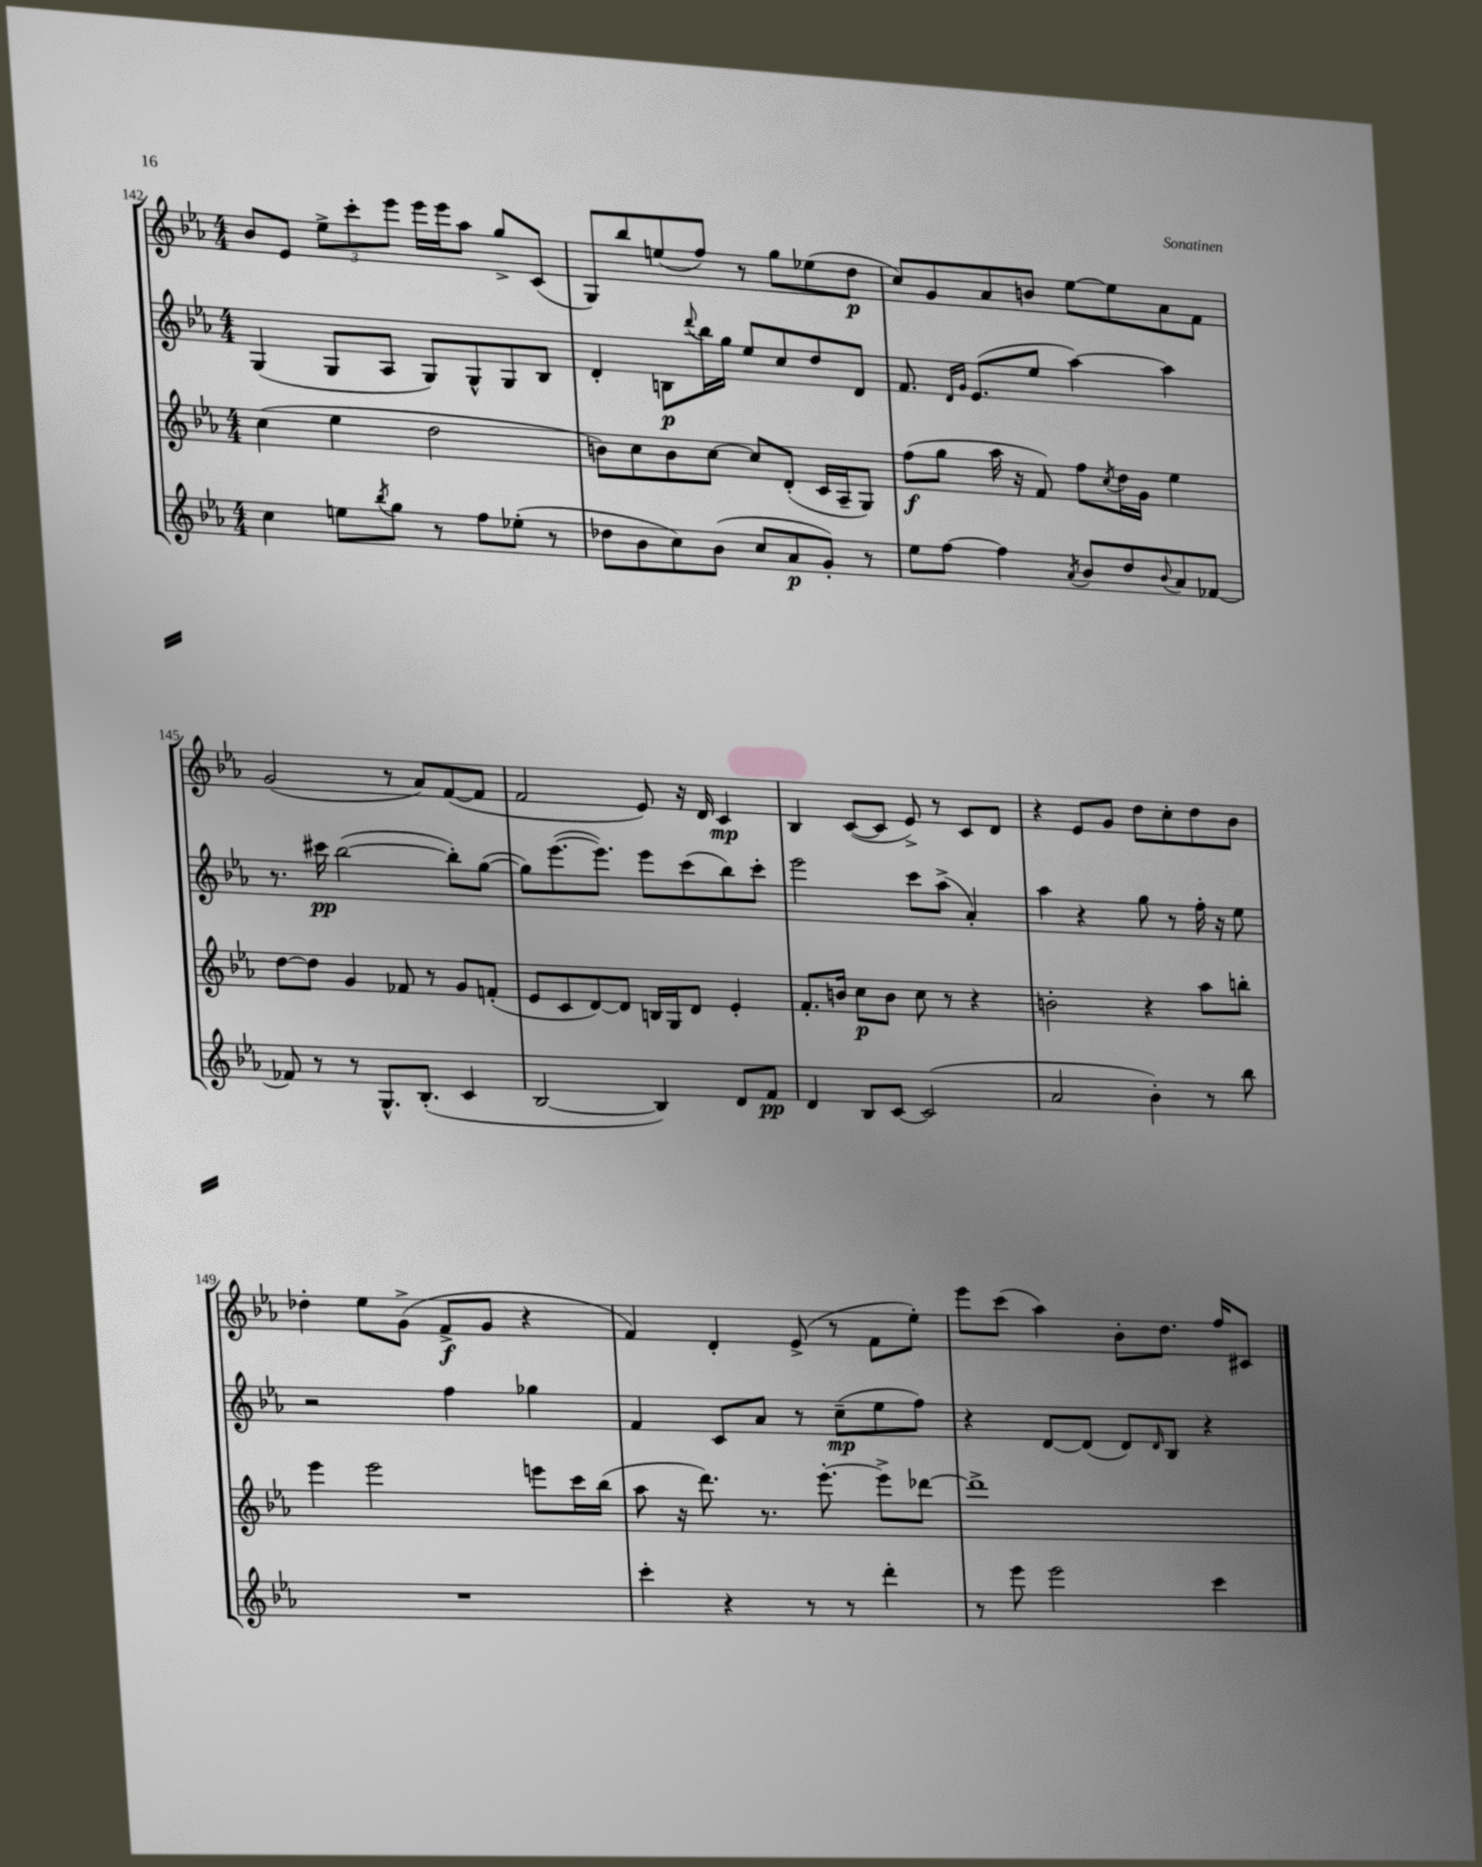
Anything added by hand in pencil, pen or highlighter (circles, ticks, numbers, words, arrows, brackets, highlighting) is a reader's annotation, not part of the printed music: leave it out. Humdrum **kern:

**kern	**kern	**kern	**kern
*staff4	*staff3	*staff2	*staff1
*clefG2	*clefG2	*clefG2	*clefG2
*k[b-e-a-]	*k[b-e-a-]	*k[b-e-a-]	*k[b-e-a-]
*M4/4	*M4/4	*M4/4	*M4/4
4cc\	(4cc\	(4G/	8b-/L
.	.	.	8e-/J
8ee\L	4ee-\	8G/L	12ee-^\L
.	.	.	12ccc'\
8qbb-/	.	.	.
8gg\J	.	8A-/J	.
.	.	.	12eee-\J
8r	2dd\	8G/L)	16eee-\LL
.	.	.	16eee-\J
8ff\L	.	8G^^/	8aa-\J
(8ee-'\J	.	8G/	8gg^/L
8r	.	8B-/J	(8c/J
=	=	=	=
8dd-\L	8b\L)	4d'/	8G/L)
8b-\	8cc\	.	8bb-/
8cc\)	8b\	8B\L	(8ee/
.	.	8qqddd/	.
(8b-\J	[8cc\J	16bb-\L	8ff/J)
.	.	16gg\JJ	.
8cc/L	8cc/]L	8ee-/L	8r
8a-/	(8d'/J	8cc/	8gg\L
8g'/J)	16c/LL	8dd/	(8ee-\
.	16A-~/J	.	.
8r	8G/J)	8d/J	8dd\J
=	=	=	=
8ee-\L	(8ff\L	8.f/	8cc/L)
[8ff\J	8gg\J	.	8g/
.	.	16qqd/LL	.
.	.	16qqg/JJ	.
.	.	(8.e-/L	.
4ff\]	16aa-\	.	8a-/
.	16r	.	.
.	8f/)	8ee-/J	8b/J
8qa-/	.	.	.
8b-/L	8ff\L	[4aa-\)	[8ee-\L
.	8qcc/	.	.
8dd/	16dd\L	.	8ee-\]
.	16g\JJ	.	.
8qqb-/	.	.	.
8a-/	4ee-\	4aa-\]	8a-\
[8f-/J	.	.	8f\J
=	=	=	=
8f-/]	[8dd\L	8.r	(2g/
8r	8dd\]J	.	.
.	.	16ccc#\	.
8r	4g/	([2bb-\	.
8.G^^/L	.	.	.
.	8f-/	.	8r
(8.B-'/J	.	.	.
.	8r	.	8a-/L)
4c/	8g/L	8bb-'\]L)	([8f/
.	(8f'/J	([8gg\J	8f/]J
=	=	=	=
[2B-/	8e-/L	8gg\]L)	2f/
.	8c/	([8.eee-\	.
.	[8d/)	.	.
.	.	8.eee-\]J)	.
.	8d/]J	.	.
4B-/])	16B/LL	8eee-\L	8e-/)
.	16G/J	.	.
.	8d/J	(8ccc\	16r
.	.	.	16d/
8d/L	4e-'/	8bb-\)	4c/
8f/J	.	8ccc'\J	.
=	=	=	=
4d/	8.f'/L	2eee-\	4B-/
.	16b/Jk	.	.
8B-/L	8cc\L	.	([8c/L
[8c/J	8b\J	.	8c/]J
(2c/]	8cc\	8ccc\L	8e-^/)
.	8r	(8aa-^\J	8r
.	4r	4a-'/)	8c/L
.	.	.	8d/J
=	=	=	=
2a-/	2b'\	4aa-\	4r
.	.	4r	8e-/L
.	.	.	8g/J
4b-'\)	4r	8gg\	8dd\L
.	.	8r	8cc'\
8r	8aa-\L	16ff'\	8dd\
.	.	16r	.
8bb-\	8bb'\J	8ee-\	8b-\J
=	=	=	=
1r	4eee-\	2r	4dd-'\
.	2eee-\	.	8ee-\L
.	.	.	(8g^\J
.	.	4ff\	8f^/L
.	.	.	8g/J
.	8eee\L	4gg-\	4r
.	16ccc\L	.	.
.	(16bb-\JJ	.	.
=	=	=	=
4ccc'\	8aa-\	4f/	4f/)
.	16r	.	.
.	8.ddd\)	.	.
4r	.	8c/L	4d'/
.	8.r	8a-/J	.
8r	.	8r	(8e-^/
.	[8.eee-'\	.	.
8r	.	(8cc~\L	8r
4ddd'\	8eee-^\]L	8ee-\	8f\L
.	[8ddd-\J	8ff\J)	8ee-'\J)
=	=	=	=
8r	1ddd-^]	4r	8eee-\L
8eee-\	.	.	(8ccc\J
2eee-\	.	[8d/L	4aa-\)
.	.	(8d/]J	.
.	.	8d/L)	8b-'\L
.	.	16qqd/	.
.	.	8B-/J	8.dd\J
4ccc\	.	4r	.
.	.	.	16ff/LK
.	.	.	8c#/J
==	==	==	==
*-	*-	*-	*-
